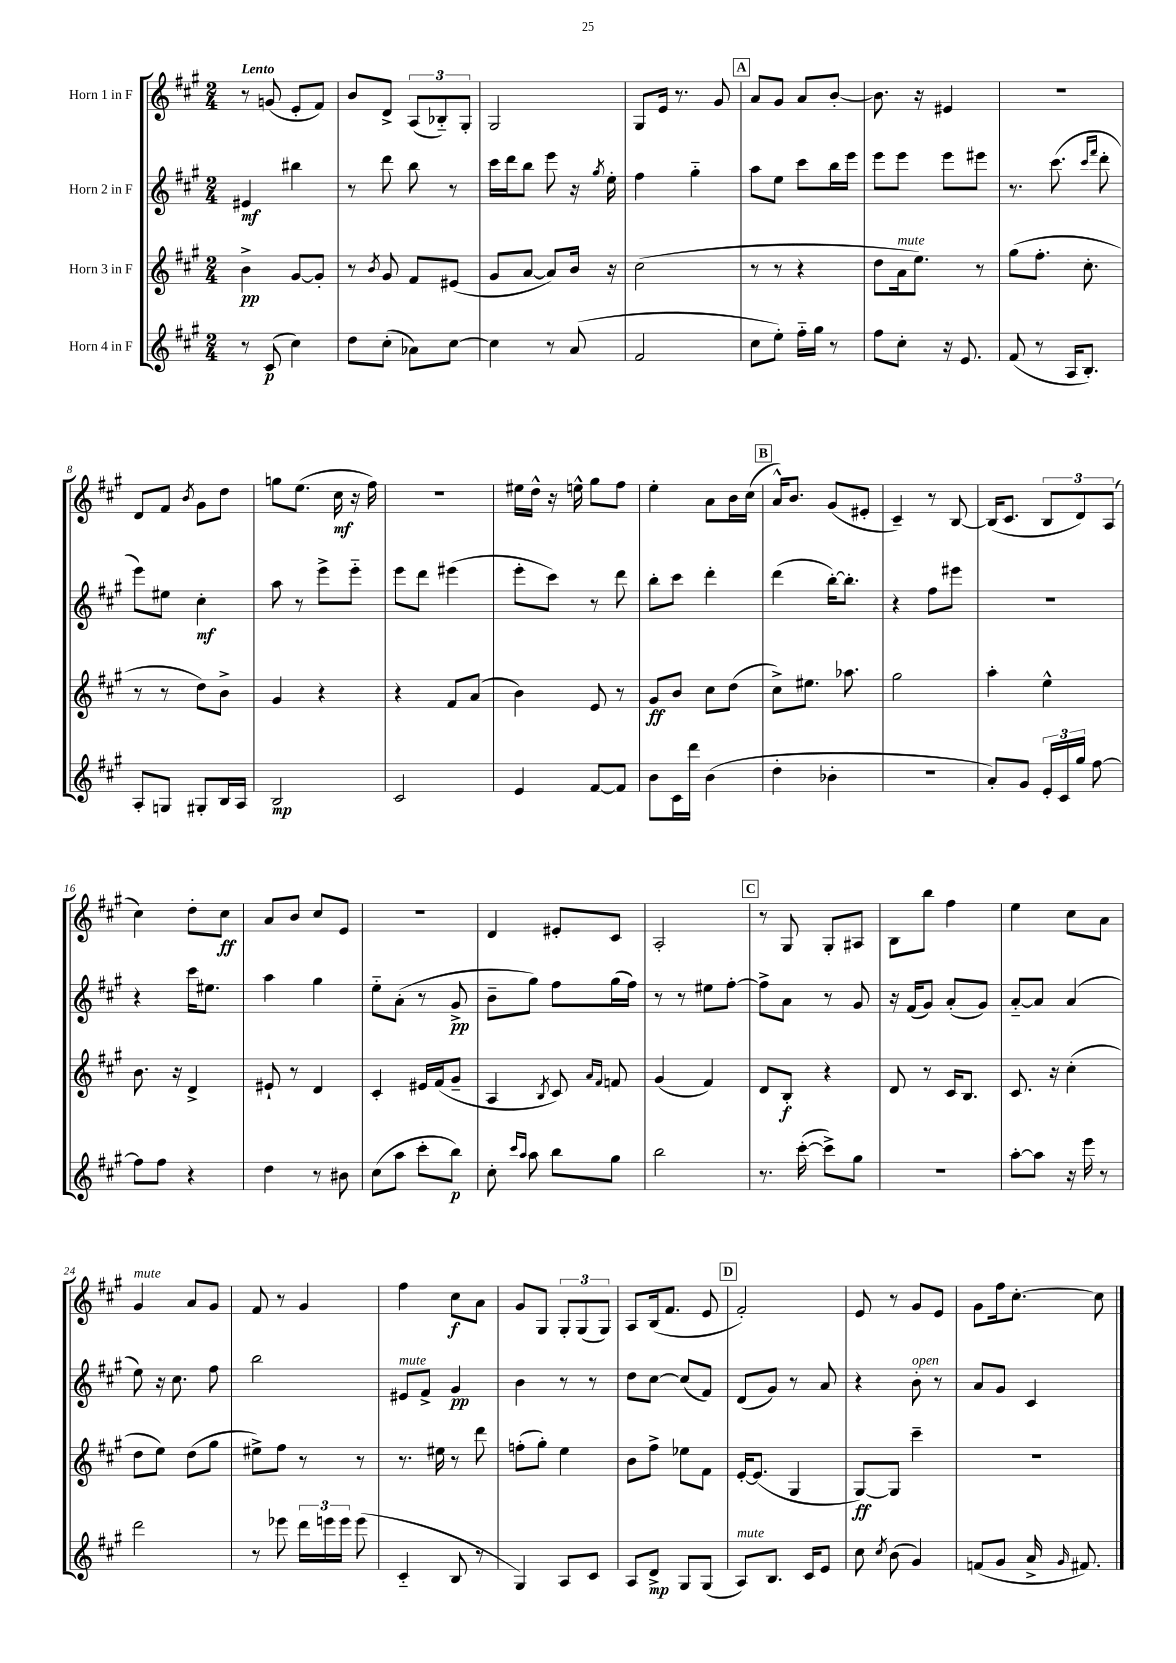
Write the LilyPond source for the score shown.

<<
\new StaffGroup <<
\new Staff = "s0" \with { instrumentName = "Horn 1 in F" } {
    \clef treble \key a \major \numericTimeSignature \time 2/4 \tempo "Lento"
    \autoBeamOff r8 g'8( e'8[-. fis'8]) |
    b'8[ d'8]-> \tuplet 3/2 { a8[( bes8-_) gis8]-. } |
    gis2 |
    gis8[ e'16] r8. gis'8 |
    \mark \markup { \box "A" } a'8[ gis'8] a'8[ b'8]~-. |
    b'8. r16 eis'4 |
    R2 |
    d'8[ fis'8] \acciaccatura { b'8 } gis'8[ d''8] |
    g''8[ e''8.]( cis''16\mf r16 fis''16) |
    R2 |
    eis''16[ d''16]-^ r16 e''16-^ gis''8[ fis''8] |
    e''4-. a'8[ b'16 cis''16]( |
    \mark \markup { \box "B" } a'16[-^) b'8.] gis'8[( eis'8]-. |
    cis'4--) r8 b8~ |
    b16[( cis'8.] \tuplet 3/2 { b8[ d'8) a8]( } |
    cis''4) d''8[-. cis''8]\ff |
    a'8[ b'8] cis''8[ e'8] |
    r2 |
    d'4 eis'8[-. cis'8] |
    a2-. |
    \mark \markup { \box "C" } r8 gis8 gis8[-. ais8] |
    b8[ b''8] fis''4 |
    e''4 cis''8[ a'8] |
    gis'4^\markup { \italic "mute" } a'8[ gis'8] |
    fis'8 r8 gis'4 |
    fis''4 cis''8[\f a'8] |
    gis'8[ gis8] \tuplet 3/2 { gis8[-. gis8( gis8]) } |
    a8[ b16( fis'8.] e'8 |
    \mark \markup { \box "D" } fis'2-.) |
    e'8 r8 gis'8[ e'8] |
    gis'8[ fis''16 cis''8.]~-. cis''8 \bar "|." |
}
\new Staff = "s1" \with { instrumentName = "Horn 2 in F" } {
    \clef treble \key a \major \numericTimeSignature \time 2/4
    \autoBeamOff eis'4\mf bis''4 |
    r8 d'''8 b''8 r8 |
    cis'''16[ d'''16 b''8] e'''8 r16 \acciaccatura { gis''8 } e''16-. |
    fis''4 gis''4-_ |
    \mark \markup { \box "A" } a''8[ e''8] cis'''8[ b''16 e'''16] |
    e'''8[ e'''8] e'''8[ eis'''8] |
    r8. cis'''8.( \grace { cis'''16[ fis'''16] } d'''8-. |
    e'''8[) eis''8] cis''4-.\mf |
    a''8 r8 e'''8[-> e'''8]-_ |
    e'''8[ d'''8] eis'''4( |
    e'''8[-. cis'''8]) r8 d'''8 |
    b''8[-. cis'''8] d'''4-. |
    \mark \markup { \box "B" } d'''4( b''16[~-.) b''8.]-. |
    r4 fis''8[ eis'''8] |
    R2 |
    r4 cis'''16[ eis''8.] |
    a''4 gis''4 |
    e''8[-_ a'8]-.( r8 gis'8->\pp |
    b'8[-- gis''8]) fis''8[ gis''16( fis''16]) |
    r8 r8 eis''8[ fis''8]~-. |
    \mark \markup { \box "C" } fis''8[-> a'8] r8 gis'8 |
    r16 fis'16[( gis'8]) a'8[-.( gis'8]) |
    a'8[~-_ a'8] a'4( |
    e''8) r16 cis''8. fis''8 |
    b''2 |
    eis'8[^\markup { \italic "mute" } fis'8]-> gis'4\pp |
    b'4 r8 r8 |
    d''8[ cis''8]~ cis''8[( fis'8]) |
    \mark \markup { \box "D" } d'8[( gis'8]) r8 a'8 |
    r4 b'8-.^\markup { \italic "open" } r8 |
    a'8[ gis'8] cis'4 \bar "|." |
}
\new Staff = "s2" \with { instrumentName = "Horn 3 in F" } {
    \clef treble \key a \major \numericTimeSignature \time 2/4
    \autoBeamOff b'4->\pp gis'8[~ gis'8]-. |
    r8 \acciaccatura { b'8 } gis'8 fis'8[ eis'8]( |
    gis'8[ a'8]~ a'8[) b'16] r16 |
    cis''2( |
    \mark \markup { \box "A" } r8 r8 r4 |
    d''8[ a'16^\markup { \italic "mute" } e''8.]) r8 |
    gis''8[( fis''8.]-. cis''8.-. |
    r8 r8 d''8[) b'8]-> |
    gis'4 r4 |
    r4 fis'8[ a'8]( |
    b'4) e'8 r8 |
    gis'8[\ff b'8] cis''8[ d''8]( |
    \mark \markup { \box "B" } cis''8[->) eis''8.] aes''8. |
    gis''2 |
    a''4-. e''4-^ |
    b'8. r16 d'4-> |
    eis'8-! r8 d'4 |
    cis'4-. eis'16[ fis'16( gis'8]-- |
    a4 \acciaccatura { b8 } cis'8) \grace { a'16[ fis'16] } f'8 |
    gis'4( fis'4) |
    \mark \markup { \box "C" } d'8[ b8]-.\f r4 |
    d'8 r8 cis'16[ b8.] |
    cis'8. r16 cis''4-.( |
    d''8[ e''8]) d''8[( gis''8] |
    eis''8[->) fis''8] r8 r8 |
    r8. eis''16 r8 d'''8 |
    f''8[-.( gis''8]-.) e''4 |
    b'8[ fis''8]-> ees''8[ fis'8] |
    \mark \markup { \box "D" } e'16[~-. e'8.]( gis4 |
    gis8[~\ff) gis8] cis'''4-- |
    R2 \bar "|." |
}
\new Staff = "s3" \with { instrumentName = "Horn 4 in F" } {
    \clef treble \key a \major \numericTimeSignature \time 2/4
    \autoBeamOff r8 cis'8\p( cis''4) |
    d''8[ cis''8]-.( aes'8[) cis''8]~ |
    cis''4 r8 a'8( |
    fis'2 |
    \mark \markup { \box "A" } cis''8[ e''8]-.) fis''16[-_ gis''16] r8 |
    fis''8[ cis''8]-. r16 e'8. |
    fis'8( r8 a16[ b8.]-.) |
    a8[-. g8] gis8[-. b16 a16] |
    b2\mp |
    cis'2 |
    e'4 fis'8[~ fis'8] |
    b'8[ cis'16 d'''16] b'4( |
    \mark \markup { \box "B" } d''4-. bes'4-. |
    R2 |
    a'8[-.) gis'8] \tuplet 3/2 { e'16[-. cis'16 gis''16] } fis''8~ |
    fis''8[ fis''8] r4 |
    d''4 r8 bis'8 |
    cis''8[( a''8] cis'''8[-. b''8]\p) |
    cis''8-. \grace { cis'''16[ a''16] } a''8 b''8[ gis''8] |
    b''2 |
    \mark \markup { \box "C" } r8. cis'''16~-.( cis'''8[->) gis''8] |
    R2 |
    a''8[~-. a''8] r16 e'''16 r8 |
    d'''2 |
    r8 ees'''8 \tuplet 3/2 { d'''16[ e'''16 e'''16] } e'''8( |
    cis'4-_ b8 r8 |
    gis4) a8[ cis'8] |
    a8[ d'8]->\mp gis8[ gis8]( |
    \mark \markup { \box "D" } a8[^\markup { \italic "mute" }) b8.] cis'16[ e'8] |
    cis''8 \acciaccatura { cis''8 } b'8( gis'4) |
    f'8[( gis'8] a'16-> \grace { gis'16 } fis'8.) \bar "|." |
}
>>
>>
